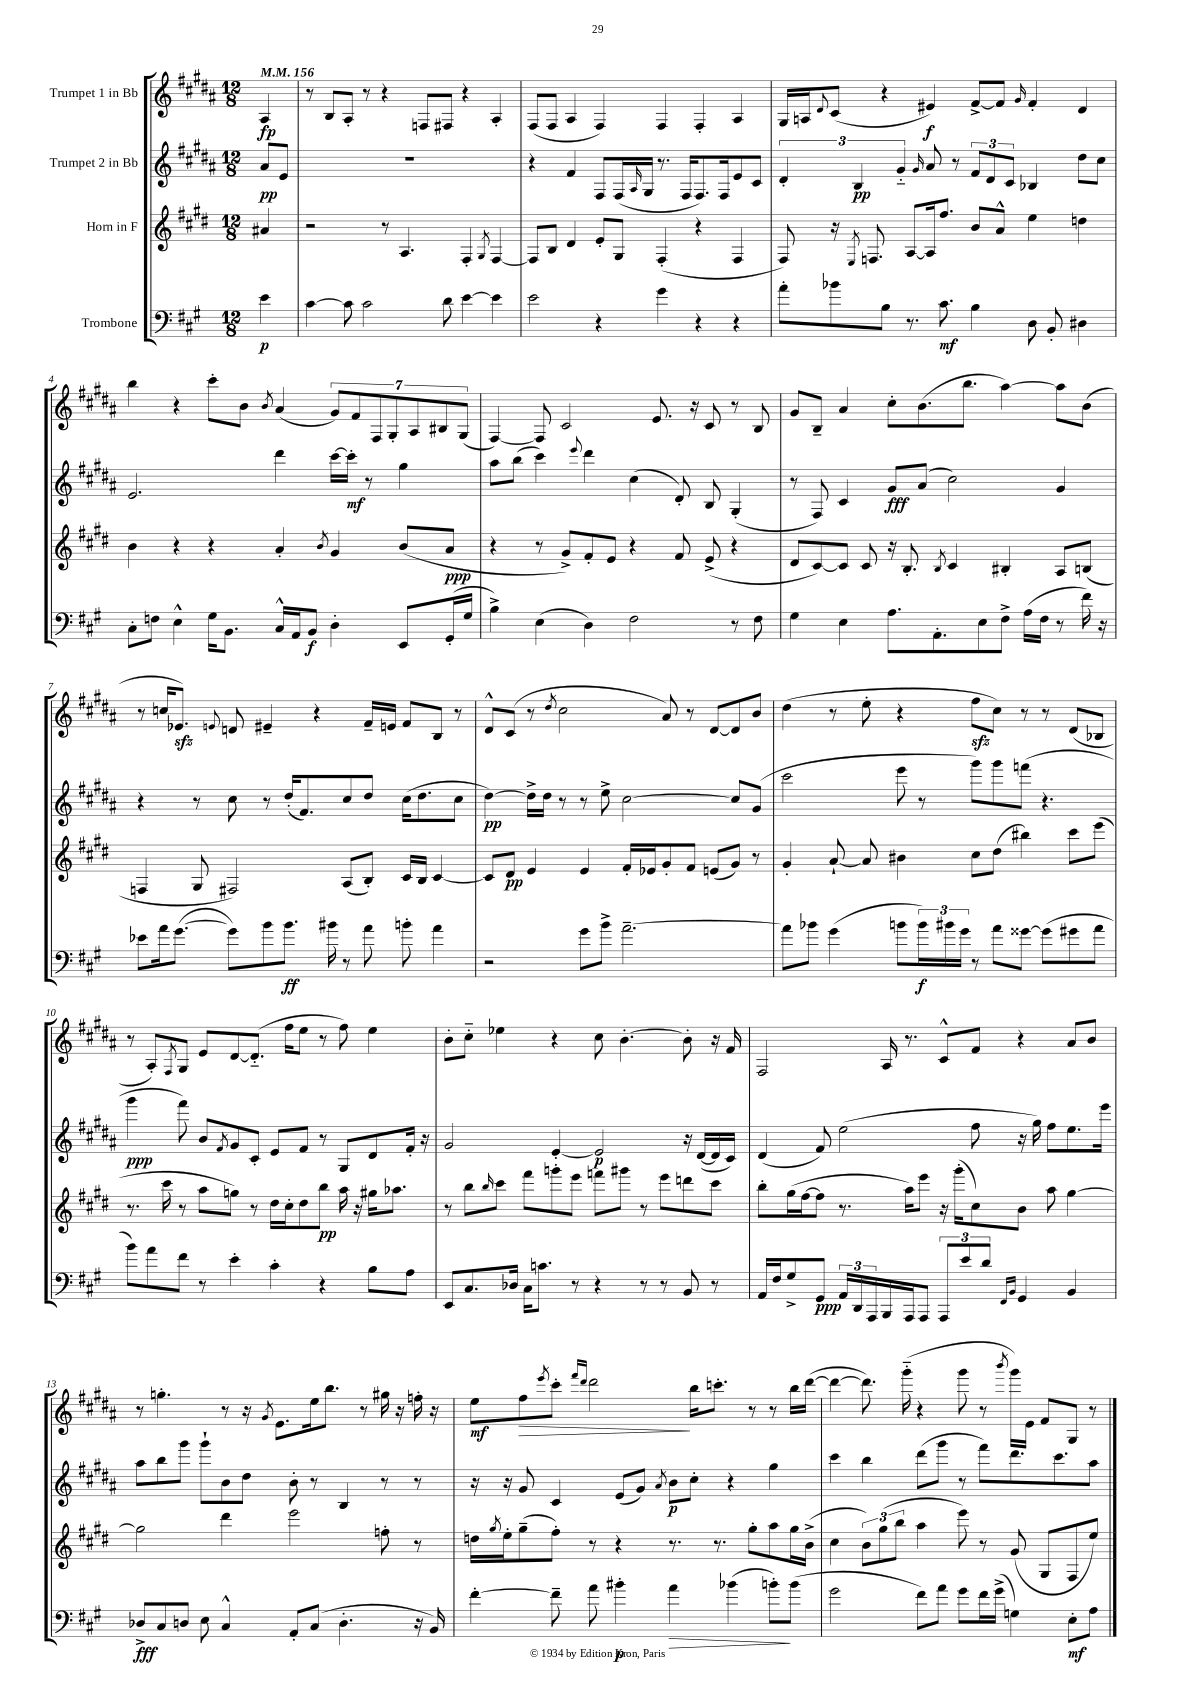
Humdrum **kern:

**kern	**kern	**kern	**kern
*staff4	*staff3	*staff2	*staff1
*clefF4	*clefG2	*clefG2	*clefG2
*k[f#c#g#]	*k[f#c#g#d#]	*k[f#c#g#d#a#]	*k[f#c#g#d#a#]
*M12/8	*M12/8	*M12/8	*M12/8
*MM156	*MM156	*MM156	*MM156
4e	4a#	8a#	4A#
.	.	8e	.
=	=	=	=
[4c#	2r	1.r	8r
.	.	.	8B
8c#]	.	.	8A#'
2c#	.	.	8r
.	8r	.	4r
.	4.A	.	.
.	.	.	8F
8d	.	.	8F#
[4e	4F#'	.	4r
.	8qG#	.	.
4e]	[4F#	.	4A#'
=	=	=	=
2e	8F#]	4r	(8F#
.	8B	.	8F#
.	4d#	4f#	4A#
4r	8e'	8F#	4F#)
.	8G#	(16F#	.
.	.	16qqA#	.
.	.	16G#	.
4g#	(4F#'	8.r	4F#
.	.	16F#	.
4r	4r	8.F#)	4F#'
.	.	16F#	.
4r	4F#	8e	4A#
.	.	8c#	.
=	=	=	=
8a'	8F#)	6d#'	16G#
.	.	.	16A
.	.	.	8qqd#
8b-	16r	.	(8c#
.	.	6B	.
.	8qE	.	.
.	8.F	.	.
8B	.	.	4r
.	.	6g#'~	.
8.r	[8A	.	.
.	.	16qqg#	.
.	16A]	8a#	4e#)
8.c#	8.ff#	.	.
.	.	8r	.
4B	8b	12f#	[8f#^
.	.	12d#	.
.	8a^^	.	8f#]
.	.	12c#	.
.	.	.	16qqg#
8D	4ee	4B-	4f#'
8BB'	.	.	.
4D#	4dd	8dd#	4d#
.	.	8cc#	.
=	=	=	=
8C#'	4b	2.e	4bb
8F	.	.	.
4E^^	4r	.	4r
16G#	4r	.	8ccc#'
8.BB	.	.	.
.	.	.	8b
.	.	.	8qb
16C#^^	4a'	4ddd#	(4a#
16AA	.	.	.
8BB	.	.	.
.	8qb	.	.
4D'	4g#	[16ccc#	14g#)
.	.	16ccc#']	.
.	.	.	14f#
.	.	8r	.
.	.	.	14F#
.	.	.	14G#'
8EE	(8b	4gg#	.
.	.	.	14A#
.	.	.	14B#
(16GG#'	8a	.	.
.	.	.	(14G#
16G#	.	.	.
=	=	=	=
4B^)	4r	8aa#	[4F#)
.	.	(8bb	.
(4E	8r	4ccc#)	8F#]
.	8g#^)	.	2c#
.	.	8qqeee	.
4D)	8f#'	4ddd#	.
.	8e	.	.
2F#	4r	(4cc#	.
.	.	.	8.e
.	8f#	8d#')	.
.	.	.	16r
.	(8e^	8B	8c#
8r	4r	(4G#'	8r
8F#	.	.	8B
=	=	=	=
4G#	8d#	8r	8g#
.	[8c#)	8F#)	8B~
4E	8c#]	4c#	4a#
.	8c#	.	.
8.A	16r	8g#	8cc#'
.	8.B'	.	.
.	.	(8a#	(8.b
8.AA'	.	.	.
.	8qB	.	.
.	4c#	2cc#)	.
.	.	.	8.bb
8E	.	.	.
8F#^	4B#'	.	[4aa#)
(16A	.	.	.
16F#	.	.	.
8r	8A	4g#	8aa#]
16f#)	(8B	.	(8b
16r	.	.	.
=	=	=	=
8e-	4F	4r	8r
16a	.	.	16cc
([8.g#	.	.	8.e-)
.	8G#	8r	.
.	.	.	8qqe
8g#])	2F#)	8cc#	8d
8b	.	8r	4e#~
8.b	.	(16dd#'	.
.	.	8.f#)	.
.	.	.	4r
16b#	.	.	.
8r	(8A	8cc#	.
8a	8B')	8dd#	16f#~
.	.	.	16e
8b'	16c#	(16cc#	8f#
.	16B	8.dd#	.
4a	[4c#	.	8B
.	.	8cc#	8r
=	=	=	=
2r	8c#]	[4dd#)	8d#^^
.	8d#	.	(8c#
.	4e	16dd#^]	8r
.	.	16dd#	.
.	.	.	8qdd#
.	.	8r	2cc#
8g#	4e	8r	.
8b^	.	8ee^	.
[2.a~	16f#'	[2cc#	.
.	16e-	.	.
.	8g#'	.	8a#)
.	8f#	.	8r
.	(8e	.	[8d#
.	8g#)	8cc#]	8d#]
.	8r	(8g#	8b
=	=	=	=
8a]	4g#'	2ccc#	(4dd#
8b-	.	.	.
(4g#	[8a`	.	8r
.	8a]	.	8ee'
8b	4b#	8eee	4r
24b)	.	8r	.
24b#	.	.	.
24g#	.	.	.
8r	8cc#	8ggg#)	8ff#
8a	(8dd#	8ggg#	8cc#)
[8g##	4bb#)	(8fff	8r
(8g##]	.	4.r	8r
8g#	8ccc#	.	(8d#
8a	(8eee	.	8B-
=	=	=	=
8b)	8.r	4ggg#	8r
8a	.	.	8A#')
.	16ccc#	.	.
.	.	.	8qF#
8f#	8r	8fff#)	8G#
8r	8aa	8b	8e
.	.	8qf#	.
4e'	8gg)	8g#	[8d#
.	8r	8c#'	(8.d#'~]
4c#'	16dd#	8e	.
.	16cc#'	.	16ff#
.	8dd#	8f#	8ee
4r	8bb	8r	8r
.	16aa	8G#	8ff#)
.	16r	.	.
8B	16gg#	8d#	4ee
.	8.aa-	.	.
8A	.	16f#'	.
.	.	16r	.
=	=	=	=
8EE	8r	2g#	8b'
8.C#	8bb	.	8cc#'~
.	16qqbb	.	.
.	8ccc#	.	4ee-
16D-	.	.	.
16C#	8fff#	.	.
8.c	.	.	.
.	8ggg'	[4e'	4r
8r	8eee	.	.
4r	8fff	2e]	8cc#
.	8ggg#	.	[4.b'
8r	8r	.	.
8r	8eee	.	.
8BB	8ddd	16r	8b']
.	.	([16d#	.
8r	8ccc#	16d#]	16r
.	.	16c#)	16f#
=	=	=	=
16AA	8bb'	(4d#	2F#
16F#	.	.	.
8G#^	(16gg#	.	.
.	[16ff#	.	.
8GG#	8ff#]	8f#)	.
24AA	8.r	(2ee	.
24DD	.	.	.
24AAA	.	.	.
16BBB	.	.	16A#
16AAA	16aa)	.	8.r
8AAA	8eee	.	.
12AAA	16r	.	8c#^^
.	(16ggg#'	.	.
12e	.	.	.
.	8cc#)	8ff#	8f#
12d	.	.	.
16qqFF#	.	.	.
16qqBB	.	.	.
4GG#	8b	16r	4r
.	.	16gg#)	.
.	8aa	8ff#	.
4BB	[4gg#	8.ee	8a#
.	.	.	8b
.	.	16eee	.
=	=	=	=
8D-^	2gg#]	8aa#	8r
8C#	.	8bb	4.gg'
8D	.	8ggg#	.
8E	.	8ggg#`	.
4C#^^	4ddd#	8b	8r
.	.	8dd#	16r
.	.	.	8qg#
.	.	.	8.e
8AA'	2eee	8b'	.
(8C#	.	8r	16ee
.	.	.	8.bb
4.D'	.	4B	.
.	.	.	8r
.	8ff'	8r	16gg#
.	.	.	16r
16r	8r	8r	16ff'
16BB)	.	.	16r
=	=	=	=
[4f#'	16dd	16r	8ee
.	8qgg#	.	.
.	16ee'	16r	.
.	(8gg#~	8g#	8ff#
.	.	.	8qeee
8f#~]	8ff#')	4c#	8ccc#'
.	.	.	16qqfff#
.	.	.	16qqddd#
8a	8r	.	2ddd#
4b#'	4r	(8e	.
.	.	8g#)	.
.	.	8qa#	.
4a	8.r	8b	.
.	.	8cc#'	16bb
.	8.r	.	8.ccc'
(4b-	.	4r	.
.	8gg#'	.	8r
8b')	8aa	4gg#	8r
(8b	16gg#	.	16bb
.	(16b^	.	([16ddd#
=	=	=	=
2g#	4cc#	4ccc#	4ddd#_
.	12b)	4bb	8.ddd#])
.	(12gg#	.	.
.	12bb	.	.
.	.	.	(16ggg#'~
8f#)	4aa	(8ddd#	4r
8a	.	8ggg#	.
8g#	8eee)	8r	8ggg#
16f#	8r	8fff#)	8r
(16g#^	.	.	.
.	.	.	8qbbb
4G)	(8g#	8.ddd#	16ggg#)
.	.	.	16e
.	8G#	.	8f#
.	.	8.ccc#	.
8E'	8F#	.	8G#
8A	8ee)	8aa#	8r
==	==	==	==
*-	*-	*-	*-
